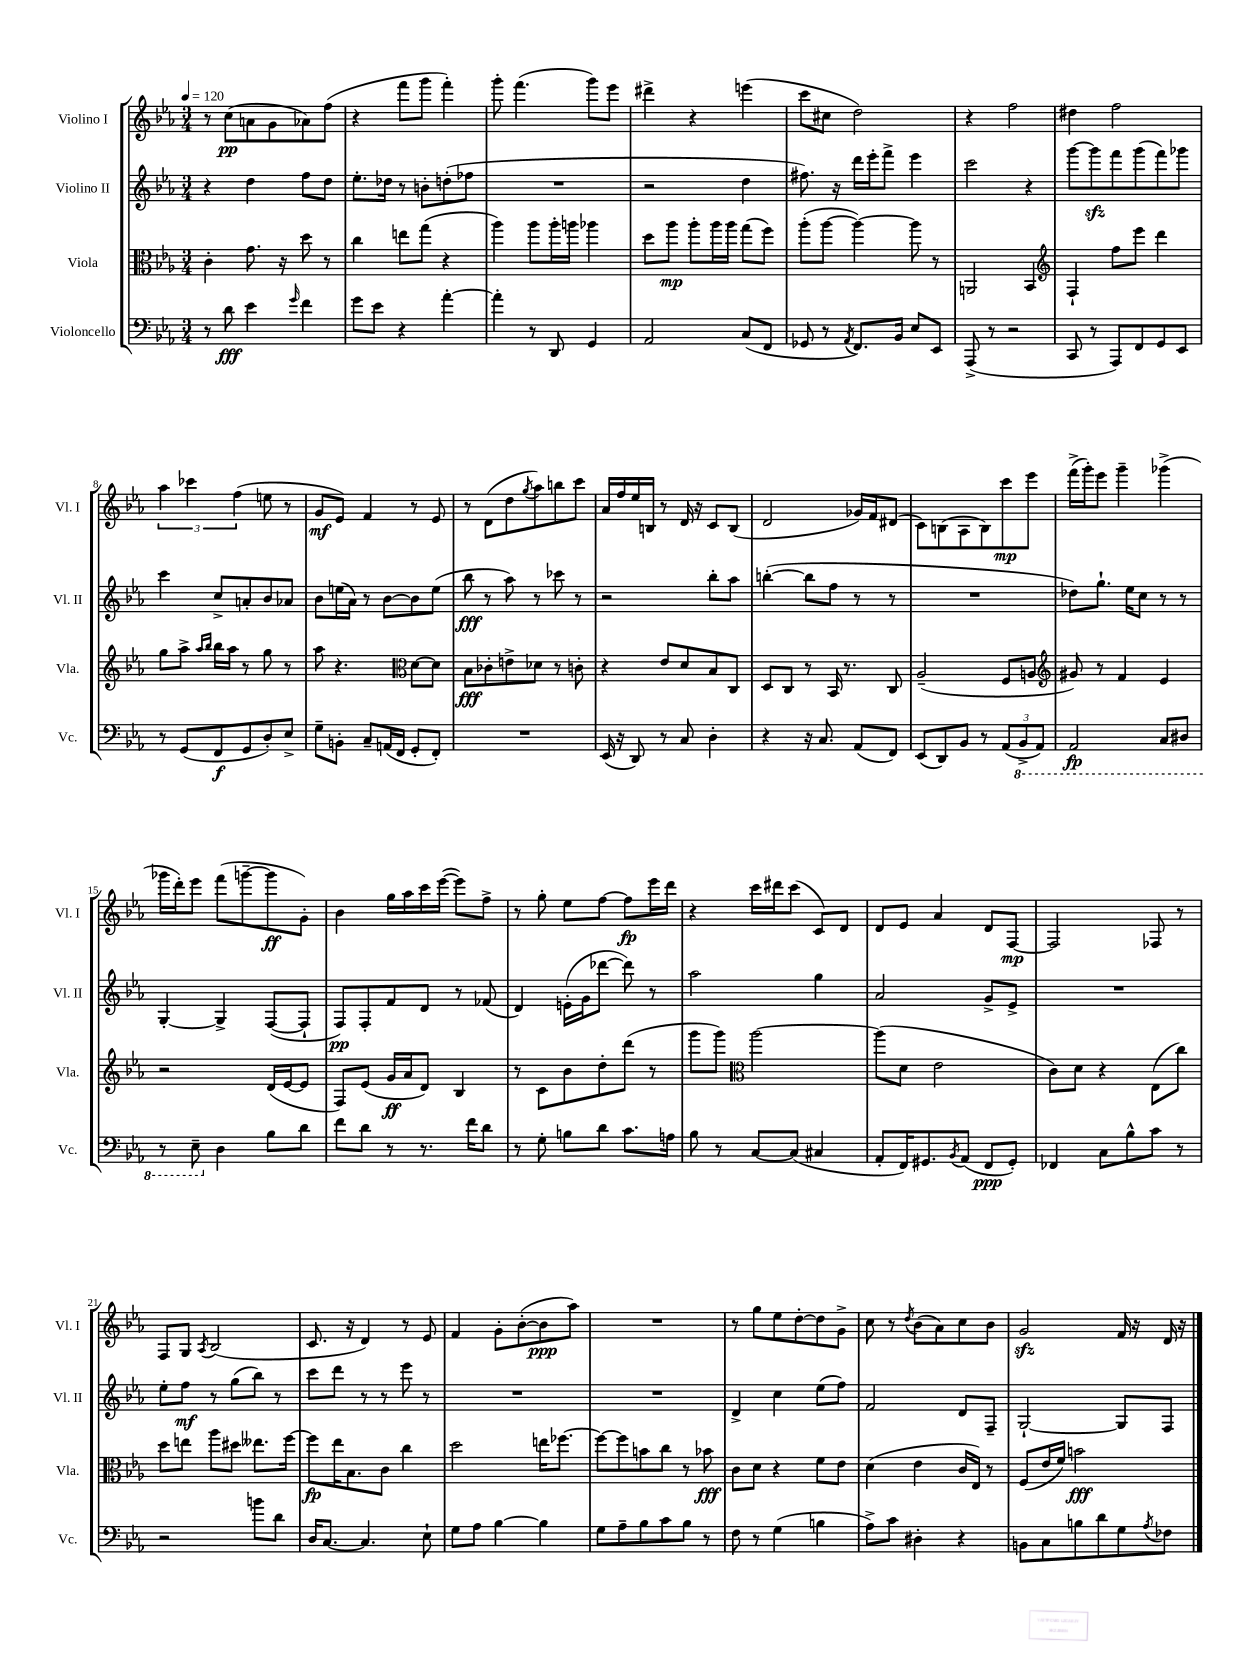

**kern	**kern	**kern	**kern
*staff4	*staff3	*staff2	*staff1
*clefF4	*clefC3	*clefG2	*clefG2
*k[b-e-a-]	*k[b-e-a-]	*k[b-e-a-]	*k[b-e-a-]
*M3/4	*M3/4	*M3/4	*M3/4
*MM120	*MM120	*MM120	*MM120
8r	4c'\	4r	8r
8d\	.	.	(8cc\L
4e-\	8.g\	4dd\	8a\
.	.	.	8g\
.	16r	.	.
16qqg/	.	.	.
4f\	8dd\	8ff\L	8a-\)
.	8r	8dd\J	(8ff\J
=	=	=	=
8g\L	4cc\	8.ee-'\L	4r
8e-\J	.	.	.
.	.	16dd-\Jk	.
4r	8ee\L	8r	8fff\L
.	(8gg\J	8b'\L	8ggg\J
[4a-'\	4r	(8dd'\	4fff'\)
.	.	8ff-\J	.
=	=	=	=
4a-'\]	4aa-\)	2.r	8ggg'\
.	.	.	(4.fff\
8r	8aa-\L	.	.
8DD/	16aa-'\L	.	.
.	16aa\JJ	.	.
4GG/	4aa-\	.	8ggg\L)
.	.	.	8eee-\J
=	=	=	=
2AA-/	8dd\L	2r	4ddd#^\
.	8aa-\J	.	.
.	8aa-'\L	.	4r
.	16aa-\L	.	.
.	16aa-\JJ	.	.
(8C/L	(8gg\L	4dd\	(4eee\
8FF/J	8ff\J)	.	.
=	=	=	=
8GG-/	(8aa-'\L	8.ff#\)	8ccc\L
8r	[8aa-\J	.	8cc#\J
.	.	16r	.
8qAA-/	.	.	.
8.FF/L)	4aa-\_)	16ddd\LL	2dd\)
.	.	16eee-'\J	.
.	.	8fff^\J	.
16BB-/Jk	.	.	.
8E-/L	8aa-\]	4eee-\	.
8EE-/J	8r	.	.
=	=	=	=
(8AAA-^/	2AA/	2ccc\	4r
8r	.	.	.
2r	.	.	2ff\
.	4BB-/	4r	.
=	=	=	=
*	*clefG2	*	*
8CC/	4F`/	[8ggg\L	4dd#\
8r	.	8ggg\]	.
8AAA-/L)	8ff\L	8fff\	2ff\
8FF/	8eee-\J	(8ggg\	.
8GG/	4ddd\	8fff\)	.
8EE-/J	.	8ggg-\J	.
=	=	=	=
8r	8gg\L	4ccc\	6aa-\
(8GG/L	8aa-^\J	.	.
.	.	.	6ccc-\
.	16qqaa-/LL	.	.
.	16qqbb-/JJ	.	.
8FF/	16bb-\LL	8cc^/L	.
.	16aa-\JJ	.	.
.	.	.	(6ff\
8GG/	8r	8a'/	.
8D'/)	8gg\	8b-/	8ee\
8E-^/J	8r	8a-/J	8r
=	=	=	=
8G~\L	8aa-\	8b-\L	8g/L
8BB'\J	4.r	(16ee\L	8e-/J)
.	.	16a-\JJ)	.
8C~/L	.	8r	4f/
(16AA/L	.	[8b-\L	.
16FF/JJ	.	.	.
*	*clefC3	*	*
8GG'/L	[8d\L	8b-\]	8r
8FF'/J)	8d\]J	(8ee\J	8e-/
=	=	=	=
2.r	8B-\L	8bb-\	8r
.	8c-'\	8r	(8d\L
.	8e^\	8aa-\)	8dd\
.	.	.	8qgg/
.	8d-\J	8r	8aa-\)
.	8r	8ccc-\	8bb\
.	8c'\	8r	8ccc\J
=	=	=	=
(16EE-/	4r	2r	16a-/LL
16r	.	.	16ff/
8DD/)	.	.	16ee-/
.	.	.	16B/JJ
8r	8e-/L	.	8r
8C/	8d/	.	16d/
.	.	.	16r
4D'\	8B-/	8bb-'\L	8c/L
.	8C/J	8aa-\J	(8B/J
=	=	=	=
4r	8D/L	([4bb'\	2d/
.	8C/J	.	.
16r	8r	8bb\]L	.
8.C/	.	.	.
.	16BB-/	8ff\J	.
.	8.r	.	.
(8AA-/L	.	8r	16g-/LL)
.	.	.	16f/J
8FF/J)	8C/	8r	(8d#/J
=	=	=	=
(8EE-/L	(2A-~/	2.r	8c\L)
8DD/)	.	.	(8B\
8BB-/J	.	.	8A-\
8r	.	.	8B\)
(12AA-/L	8F/L	.	8ccc\
12BBB-^/	.	.	.
.	8A/J	.	8eee-\J
12AAA-/J)	.	.	.
=	=	=	=
*	*clefG2	*	*
2AAA-/	8g#/)	8dd-\L)	(16fff^\LL
.	.	.	16ggg'\J)
.	8r	8.gg`\J	8eee-\J
.	4f/	.	4ggg~\
.	.	16ee-\LK	.
.	.	8cc\J	.
8CC/L	4e-/	8r	(4ggg-^\
8DD#/J	.	8r	.
=	=	=	=
8r	2r	[4G'/	16ggg-\LL
.	.	.	16ddd'\J)
8EE-~\	.	.	8eee-\J
4D\	.	4G^/]	(8fff\L
.	.	.	[8ggg~\
8B-\L	(16d/LL	([8F/L	8ggg\]
.	[16e-/J	.	.
8d\J	8e-/]J	8F`/]J	8g'\J)
=	=	=	=
8f\L	8F/L)	8F/L)	4b-\
8d\J	(8e-/J	8F'/	.
8r	16g/LL	8f/	16gg\LL
.	16a-/J	.	16aa-\
8.r	8d/J)	8d/J	16ccc\
.	.	.	([16eee-\JJ
.	4B-/	8r	8eee-\]L)
16f\LK	.	.	.
8d\J	.	(8f-/	8ff^\J
=	=	=	=
8r	8r	4d/)	8r
8G'\	8c\L	.	8gg'\
8B\L	8b-\	(16e'\LL	8ee-\L
.	.	16g\J	.
8d\J	8dd'\	[8ddd-\J	[8ff\J
8.c\L	(8ddd\J	8ddd-\])	8ff\]L
.	8r	8r	16eee-\L
16A\Jk	.	.	16ddd\JJ
=	=	=	=
8B-\	8ggg\L	2aa-\	4r
8r	8ggg\J)	.	.
*	*clefC3	*	*
[8C/L	[2aa-\	.	16ccc\LL
.	.	.	16ddd#\J
(8C/]J	.	.	(8ccc\J
4C#/	.	4gg\	8c/L)
.	.	.	8d/J
=	=	=	=
8AA-'/L	(8aa-\]L	2a-/	8d/L
16FF/K)	8d\J	.	8e-/J
8.GG#/	.	.	.
.	2e-\	.	4a-/
8qBB-/	.	.	.
(8AA-/J	.	.	.
8FF/L	.	8g^/L	8d/L
8GG#'/J)	.	8e-^/J	[8F/J
=	=	=	=
4FF-/	8c\L)	2.r	2F/]
.	8d\J	.	.
8C\L	4r	.	.
8B-^^\	.	.	.
8c\J	(8E-\L	.	8F-/
8r	8cc\J)	.	8r
=	=	=	=
2r	8dd\L	8ee-'\L	8F/L
.	8ee\J	8ff\J	8G/J
.	.	.	8qA-/
.	8aa-\L	8r	(2B-/
.	8dd#\J	(8gg\L	.
8b\L	8.ee--\L	8bb-\J)	.
8d\J	.	8r	.
.	[16ff\Jk	.	.
=	=	=	=
16D/LK	8ff\]L	8ccc\L	8.c/
[8.C/J	.	.	.
.	16ee-\K	8ddd\J	.
.	8.B-\	.	16r
4.C/]	.	8r	4d/)
.	8c\J	8r	.
.	4cc\	8eee-\	8r
8E-`\	.	8r	8e-/
=	=	=	=
8G\L	2dd\	2.r	4f/
8A-\J	.	.	.
[4B-\	.	.	8g'\L
.	.	.	([8b-'\
4B-\]	16ee\LK	.	8b-\]
.	[8.ff-\J	.	.
.	.	.	8aa-\J)
=	=	=	=
8G\L	8ff-\_L	2.r	2.r
8A-~\	8ff-\]	.	.
8B-\	8b\	.	.
8c\	8cc\J	.	.
8B-\J	8r	.	.
8r	8b-\	.	.
=	=	=	=
8F\	8c\L	4d^/	8r
8r	8d\J	.	8gg\L
(4G\	4r	4cc\	8ee-\
.	.	.	[8dd'\
4B\	8f\L	(8ee-\L	8dd\]
.	8e-\J	8ff\J)	8g^\J
=	=	=	=
8A-^\L)	(4d\	2f/	8cc\
8c\J	.	.	8r
.	.	.	8qdd/
4D#'\	4e-\	.	(8b-\L
.	.	.	8a-\)
4r	16c/LL	8d/L	8cc\
.	16E-/JJ)	.	.
.	8r	8F~/J	8b-\J
=	=	=	=
8BB\L	(8F/L	[2G`/	2g/
8C\	16e-/L	.	.
.	16f/JJ)	.	.
8B\	2b\	.	.
8d\	.	.	.
8G\	.	8G/]L	16f/
.	.	.	16r
8qA-/	.	.	.
8F-\J	.	8F/J	16d/
.	.	.	16r
==	==	==	==
*-	*-	*-	*-
